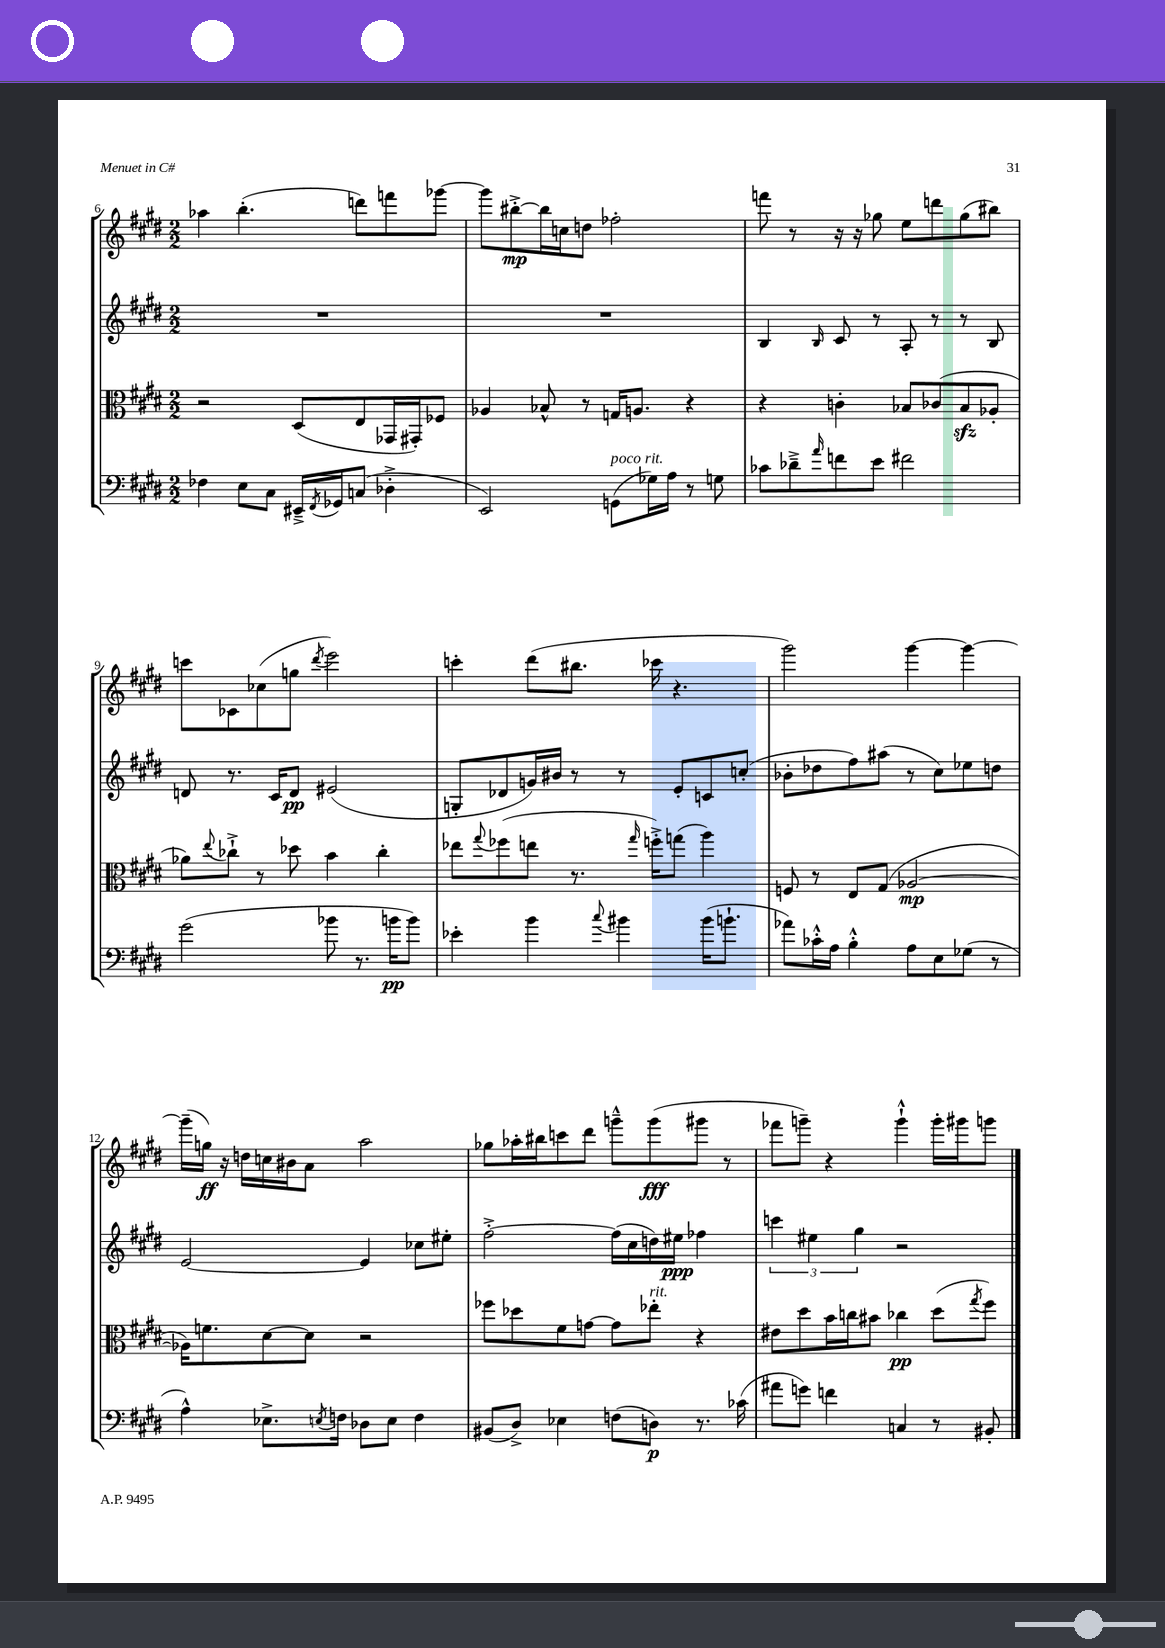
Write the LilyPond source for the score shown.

<<
\new StaffGroup <<
\new Staff = "s0" {
    \clef treble \key e \major \numericTimeSignature \time 2/2
    aes''4 b''4.-.( d'''8) f'''8 ges'''8~ |
    ges'''8 bis''8~-.->\mp bis''16 c''16 d''8 fes''2-. |
    f'''8 r8 r16 r16 ges''8 e''8 d'''8 ges''8( bis''8) |
    c'''8 ces'8 ces''8( g''8 \acciaccatura { dis'''8 } e'''2) |
    c'''4-. dis'''8( bis''8. ces'''16 r4. |
    gis'''2) gis'''4~ gis'''4~ |
    gis'''16--( g''16\ff) r16 d''16 c''16 bis'16 a'8 a''2 |
    ges''8 aes''16-. bis''16 c'''8 dis'''8 g'''8---^ g'''8\fff( gis'''8 r8 |
    fes'''8 g'''8--) r4 g'''4-!-^ g'''16-. gis'''16 g'''8 \bar "|." |
}
\new Staff = "s1" {
    \clef treble \key e \major \numericTimeSignature \time 2/2
    R1 |
    R1 |
    b4 \grace { b16 } cis'8 r8 a8-. r8 r8 b8 |
    d'8 r8. cis'16 d'8\pp eis'2( |
    g8-. des'8 g'16) bis'16 r8 r8 e'8-. c'8 c''8-.( |
    bes'8-. des''8 fis''8) ais''8( r8 cis''8) ees''8 d''8 |
    e'2~ e'4 ces''8 eis''8-. |
    fis''2~-.-> fis''16( cis''16 d''16) eis''16\ppp fes''4 |
    \tuplet 3/2 { c'''4 eis''4 gis''4 } r2 \bar "|." |
}
\new Staff = "s2" {
    \clef alto \key e \major \numericTimeSignature \time 2/2
    r2 dis8( e8 ges,16 gis,16-.) fes8 |
    aes4 bes8-^ r8 g16 a8. r4 |
    r4 c'4-. bes8 ces'8( bes8\sfz aes8-. |
    aes'8) \appoggiatura { e''8 } ces''8-!-> r8 des''8 b'4 ces''4-. |
    ees''8 \appoggiatura { gis''8 } fes''8( e''8 r8. \grace { gis''16 } f''16-.->) g''8( a''4) |
    f8 r8 e8 gis8( aes2~\mp |
    aes16) f'8. dis'8~ dis'8 r2 |
    fes''8 des''8 fis'8 g'8~ g'8 ees''8-.^\markup { \italic "rit." } r4 |
    eis'8 dis''8 b'16 c''16 bis'8 ces''4\pp dis''8( \acciaccatura { gis''8 } fis''8) \bar "|." |
}
\new Staff = "s3" {
    \clef bass \key e \major \numericTimeSignature \time 2/2
    fes4 e8 cis8 eis,16---> \acciaccatura { fis,8 } ges,16 c8( des4-.-> |
    e,2) g,8^\markup { \italic "poco rit." }( ges16) a16 r8 g8 |
    ces'8 des'8---> \grace { a'16 } f'8 e'8 fis'2 |
    gis'2( bes'8 r8. b'16\pp b'8) |
    ees'4-. b'4 \appoggiatura { cis''8 } bis'4 bis'16( b'8.-! |
    aes'8) ces'16-.-^ a16 b4-.-^ a8 e8 ges8( r8 |
    a4-^) ees8.-> \acciaccatura { e8 } f16 des8 e8 f4 |
    bis,8( dis8->) ees4 f8( d8\p) r8. ces'16( |
    ais'8 g'8) f'4 c4 r8 bis,8-. \bar "|." |
}
>>
>>
\layout { \context { \Score currentBarNumber = #6 } }
